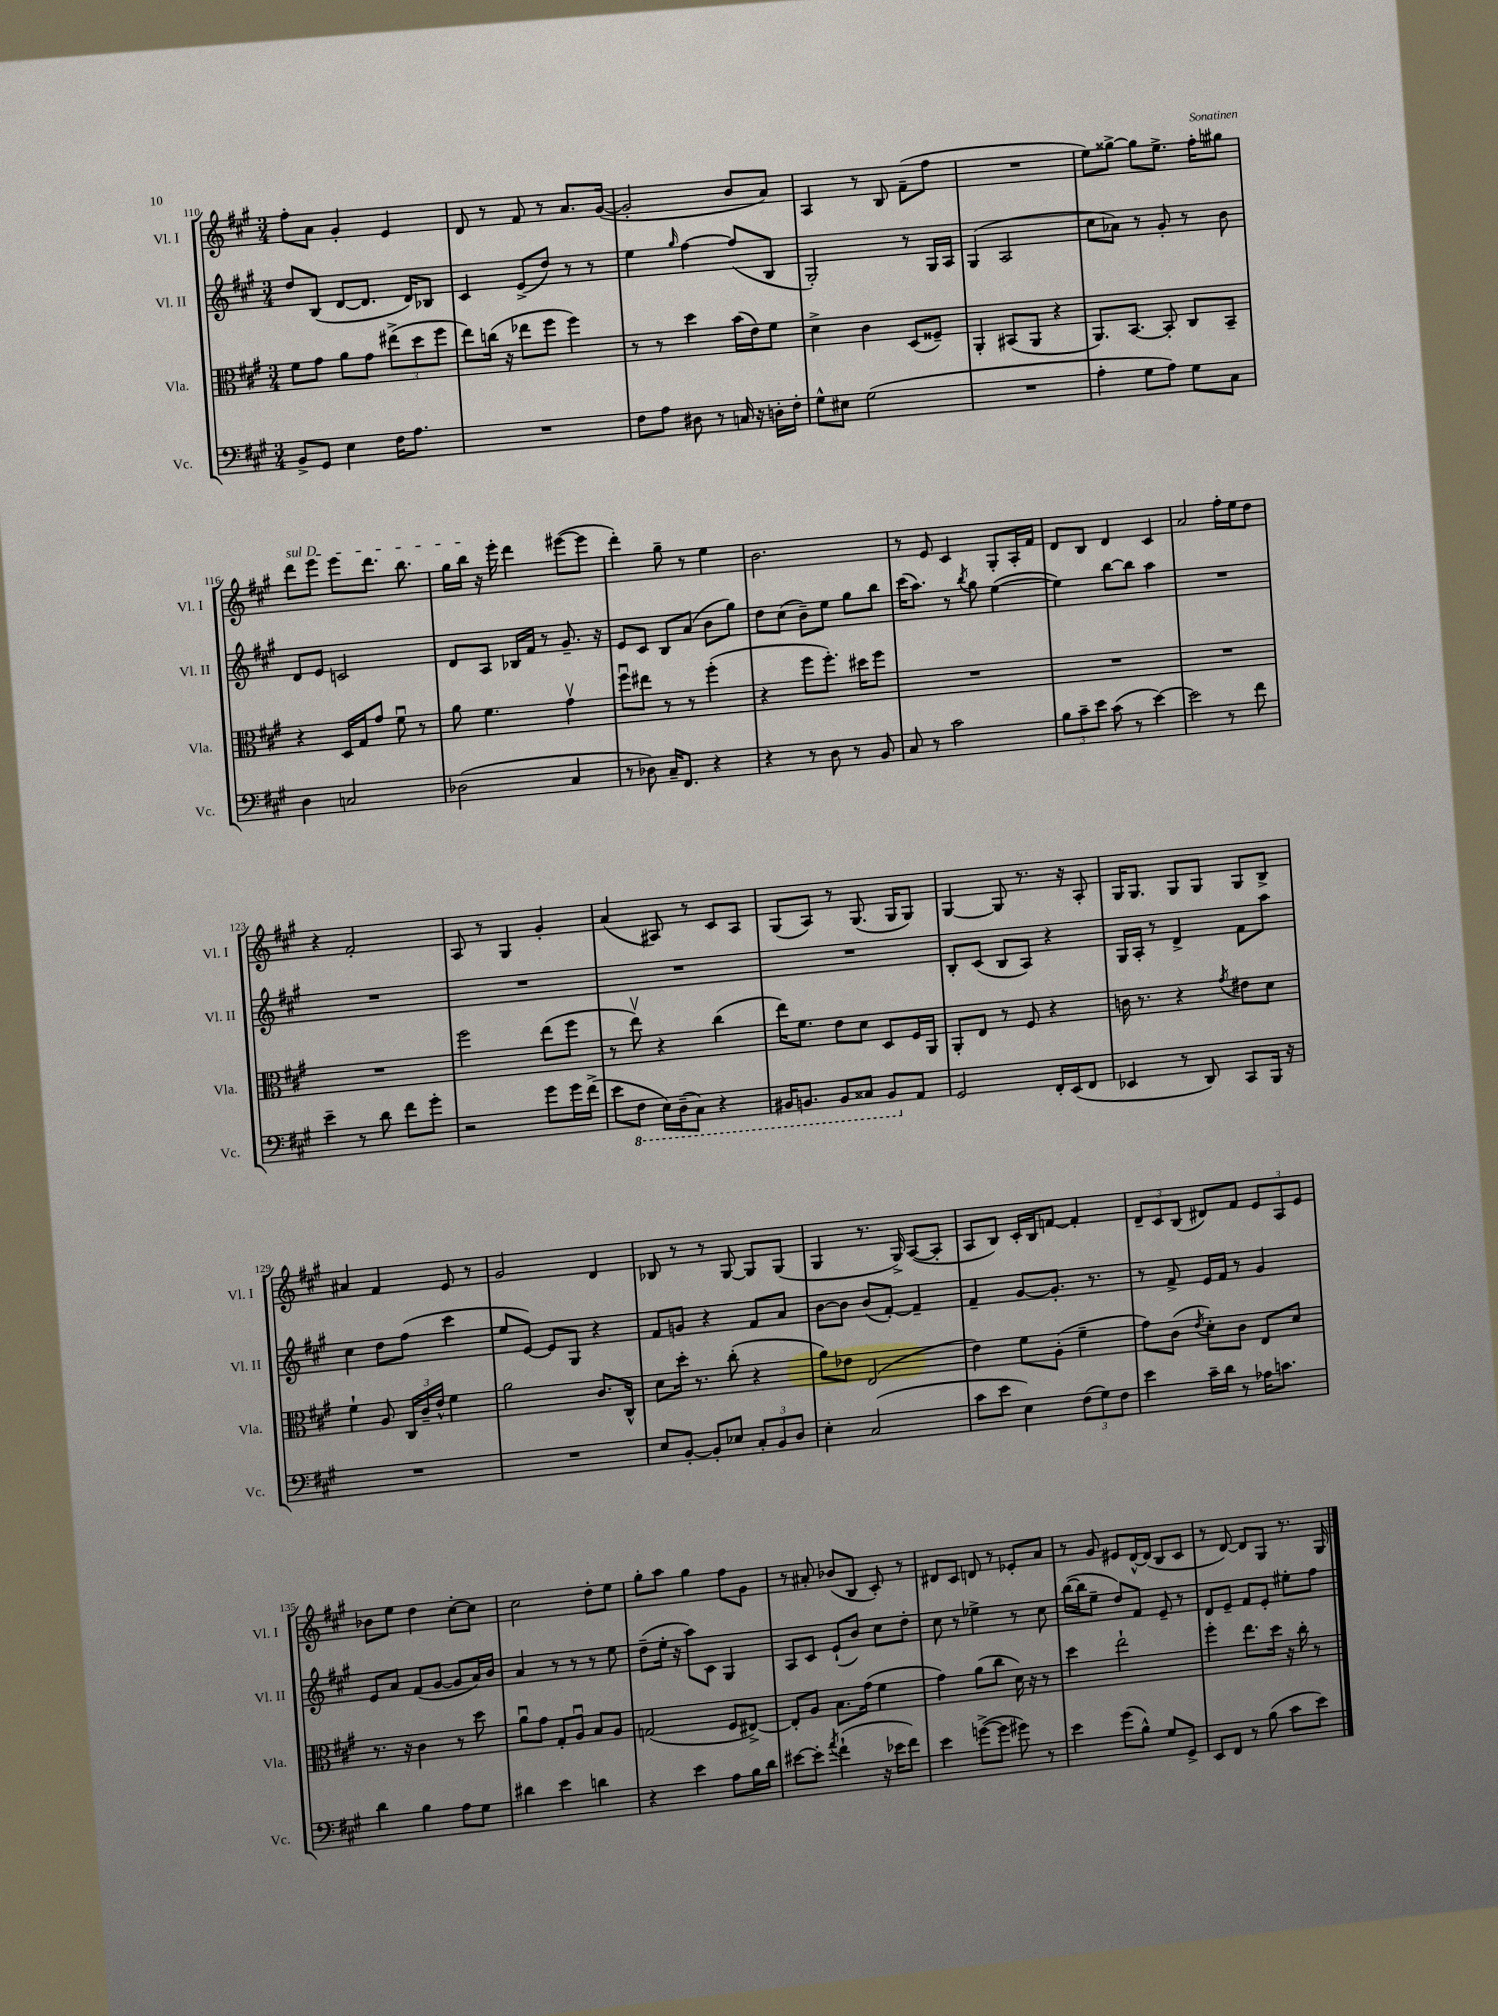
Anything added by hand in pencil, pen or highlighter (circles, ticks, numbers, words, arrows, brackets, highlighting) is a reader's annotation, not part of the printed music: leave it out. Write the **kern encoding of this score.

**kern	**kern	**kern	**kern
*staff4	*staff3	*staff2	*staff1
*clefF4	*clefC3	*clefG2	*clefG2
*k[f#c#g#]	*k[f#c#g#]	*k[f#c#g#]	*k[f#c#g#]
*M3/4	*M3/4	*M3/4	*M3/4
8BB^/L	8f#\L	8dd/L	8ff#'\L
8GG#/J	8g#\J	(8B/J	8a\J
4E\	8a\L	[8d/L	4g#'/
.	8g#\J	8.d/]J	.
16F#\LK	(12ee#^\L	.	4e/
8.A\J	.	16d/LK)	.
.	12dd\	.	.
.	.	8B-/J	.
.	12ff#\J	.	.
=	=	=	=
2.r	8ee\L)	4c#/	8d/
.	(16cc\Jk	.	8r
.	16r	.	.
.	8ee-\L	(8e^/L	8f#/
.	8ff#\J	8dd/J)	8r
.	4ff#\)	8r	8.a/L
.	.	8r	.
.	.	.	([16g#/Jk
=	=	=	=
8F#\L	8r	4ee\	2g#'/]
8A\J	8r	.	.
.	.	16qqgg#/	.
8D#\	4dd\	[4ff#\	.
8r	.	.	.
16C/	(16b\LL	(8ff#/]L	8b/L
16r	16e\J)	.	.
16D'\LL	8f#\J	8B/J	8a/J)
16F#'\JJ	.	.	.
=	=	=	=
8G#^^\L	4d^\	2G#'/)	4A/
8E#\J	.	.	.
(2G#\	4c#\	.	8r
.	.	.	8B/
.	(8D/L	8r	(8f#~\L
.	8F##~/J)	16G#/LL	8ff#\J
.	.	16A/JJ	.
=	=	=	=
2.r	4AA'/	(4G#/	2.r
.	(8BB#/L	2A/	.
.	8AA/J	.	.
.	4r	.	.
=	=	=	=
4A'\	8.AA/L)	8cc#\L	8ee\L)
.	.	8a-\J)	[8gg##^\J
.	[8.BB/J	.	.
8G#\L	.	8r	8gg##\]L
8A\J)	8BB'/]	8g#'/	8.ee^\J
8G#\L	8C#/L	8r	.
.	.	.	16ff#'\LK
8C#\J	8BB~/J	8b\	8gg#\J
=	=	=	=
4D\	4r	8d/L	8ddd\L
.	.	8e/J	8eee\J
2C/	16D/LL	2c/	8eee\L
.	16G#/J	.	.
.	8g#/J	.	8.ddd\J
.	8f#u\	.	.
.	.	.	8.bb\
.	8r	.	.
=	=	=	=
(2D-\	8a\	8d/L	16gg#\LL
.	.	.	16bb\JJ
.	4.f#\	8A/J	16r
.	.	.	16eee'\
.	.	16B-/LL	4ddd\
.	.	16f#/JJ	.
.	.	8r	.
4C#/	4g#v\	8.g#~/	([8eee#\L
.	.	.	8eee#\]J
.	.	16r	.
=	=	=	=
8r	8ff#u\L	8e/L	4ddd'\)
8D-\)	8ee#\J	8c#/J	.
16C#~/LK	8r	8B/L	8gg#~\
8.FF#/J	.	.	.
.	8r	(8a/J	8r
4r	(4ff#'\	8b\L	4ee\
.	.	8gg#\J)	.
=	=	=	=
4r	4r	8dd\L	2.b\
.	.	(8cc#\J	.
8r	8ff#\L	8b~\L)	.
8D\	8.ff#'\J)	8ee\J	.
8r	.	8gg#\L	.
.	16dd#\LK	.	.
8BB/	8ff#\J	8bb\J	.
=	=	=	=
8C#/	2.r	(16ccc#\LK	8r
.	.	8.aa\J)	.
8r	.	.	8e/
2c#\	.	8r	4c#/
.	.	8qbb/	.
.	.	8gg#\	.
.	.	([4ee\	8G#'/L
.	.	.	16A'/L
.	.	.	16f#/JJ
=	=	=	=
12B\L	2.r	4ee\])	8d/L
12c#~\	.	.	.
.	.	.	8B/J
12e\J	.	.	.
(8c#\	.	[8bb\L	4d/
8r	.	8bb\]J	.
[4e\)	.	4aa\	4c#/
=	=	=	=
2e\]	2.r	2.r	2a/
8r	.	.	16ff#'\LL
.	.	.	16ee\J
8f#\	.	.	8dd\J
=	=	=	=
4e~\	2.r	2.r	4r
8r	.	.	2f#'/
8d\	.	.	.
8f#\L	.	.	.
8g#'\J	.	.	.
=	=	=	=
2r	2ff#\	2.r	8A/
.	.	.	8r
.	.	.	4G#/
8g#\L	(8ee\L	.	4g#'/
16g#\L	8ff#\J	.	.
(16f#^\JJ	.	.	.
=	=	=	=
8e\L	8r	2.r	(4a/
8FF#\J	8eev\)	.	.
16EE\LL)	4r	.	8A#/)
(16DD~\J	.	.	.
8CC#\J)	.	.	8r
4r	(4cc#\	.	8c#/L
.	.	.	8A#/J
=	=	=	=
16BBB#/LK	16ee\LK)	2.r	(8G#/L
8.BBB/J	8.f#\J	.	.
.	.	.	8A/J)
8BBB/L	8e\L	.	8r
8CC##/J	8d\J	.	(8.G#/
8BBB/L	8D/L	.	.
.	.	.	16G#/LK
8AA/J	16F#/L	.	8G#/J)
.	16AA/JJ	.	.
=	=	=	=
2GG#/	8AA'/L	8B'/L	[4G#/
.	8E/J	(8c#/J	.
.	8r	8B/L	8G#/]
.	8F#/	8A/J)	8.r
16FF#'/LL	4r	4r	.
(16EE/J	.	.	16r
8FF#/J	.	.	8A'/
=	=	=	=
4EE-/	16c\	16G#/LL	16G#/LK
.	8.r	16A'/JJ	8.G#/J
.	.	8r	.
8r	4r	4d^/	8G#/L
8DD/)	.	.	8G#/J
.	8qg#/	.	.
8CC#/L	8e#\L	8f#\L	8G#/L
16BBB/Jk	8d\J	8aa\J	8B^/J
16r	.	.	.
=	=	=	=
2.r	4f#`\	4cc#\	4a#/
.	8A/	8dd\L	4f#/
.	24C#/LL	(8ff#\J	.
.	24c#~/	.	.
.	24e^^/JJ	.	.
.	4f#\	4ccc#\	8e/
.	.	.	8r
=	=	=	=
2.r	2a\	8ee/L	2g#/
.	.	[8e/J)	.
.	.	8e/]L	.
.	.	8G#/J	.
.	8.c#/L	4r	4d/
.	16C#^^/Jk	.	.
=	=	=	=
8E/L	8d\L	8f#/L	8B-/
[8BB'/J	16dd'\Jk	8g/J	8r
.	8.r	.	.
8BB'/]L	.	4r	8r
8E-/J	(8cc#'\	.	[8G#/
12C#'/L	4r	8f#/L	8G#/]L
12BB/	.	.	.
.	.	8a/J	(8G#/J
12D/J	.	.	.
=	=	=	=
4E'\	8a\L)	[8b\L	4G#/
.	8e-\J	8b\]J	.
(2C#/	(2E/	(8b/L	8.r
.	.	[8f#'/J)	.
.	.	.	16G#^/)
.	.	4f#~/]	([8A/L
.	.	.	8A'/]J
=	=	=	=
8c#\L	4e\)	4f#~/	8A/L
8e\J	.	.	8B/J)
4E\)	8f#\L	[8g#/L	16c#'/LL
.	.	.	16B/J
.	(8A'\J	8.g#'/]J	[8f/J
(12F#\L	4f#~\	.	4f'/]
.	.	8.r	.
12G#\)	.	.	.
12F#\J	.	.	.
=	=	=	=
4e\	8g#\L)	8r	12d~/L
.	.	.	12c#/
.	(8c#\J	8f#^/	.
.	.	.	(12B/J
.	8qe/	.	.
16c#~\LL	8d'\L)	16e/LL	8d#/L)
16d\JJ	.	16f#/JJ	.
8r	8c#\J	8r	8f#/J
16A-\LK	8E/L	4g#/	12e/L
8.c\J	.	.	.
.	.	.	12A/
.	8d/J	.	.
.	.	.	12e/J
=	=	=	=
4d\	8.r	8e/L	8b-\L
.	.	8a/J	8ee\J
.	16r	.	.
4B\	4c#\	(8f#/L	4dd\
.	.	[8g#/J	.
8A\L	8r	8g#/]L	[8cc#'\L
8G#\J	8dd\	16a/L)	8cc#\]J
.	.	16b/JJ	.
=	=	=	=
4d#\	8au\L	4a/	2cc#\
.	8g#\J	.	.
4e\	8G#'/L	8r	.
.	8Au/J	8r	.
4d\	8B/L	8r	8dd'\L
.	8A/J	8ee\	8ee\J
=	=	=	=
4r	(2G/	(8dd~\L	8gg#'\L
.	.	16ee'\Jk	8aa\J
.	.	16r	.
4e\	.	8aa\L)	4gg#\
.	.	8c#\J	.
8A\L	8F#/L	4G#/	8ff#\L
16B\L	[8E#^/J)	.	8g#\J
16d\JJ	.	.	.
=	=	=	=
[8e#\L	8E#'/]L	8A/L	8r
8e#'\]J	8A/J	8c#/J	8a#'/
8qa/	.	.	.
(4f#`\	8.B\L	(8e`/L	(8b-/L
.	.	8b/J)	8B/J
.	(16g#\Jk	.	.
16r	4f#\	8cc#\L	8c#'/)
16e-\LK	.	.	.
8f#\J)	.	8dd'\J	8r
=	=	=	=
4e\	4g#\)	8cc#\	8d#/L
.	.	8r	8c#/J
([8g^\L	(8a\L	4ee-^\	8d/
8g\]J	8cc#\J	.	8r
8g#\)	16d\)	8r	8e-'/L
.	16r	.	.
8r	8r	8cc#\	8a/J
=	=	=	=
4e\	4dd\	([16bb\LL	8r
.	.	16bb\]J	.
.	.	8ee~\J	8g#/
(8g#\L	2ee`\	8dd/L)	8e#/L
8B^^\J)	.	8f#/J	[16d^^/L
.	.	.	(16d/]JJ
8G#/L	.	8e~/	8B/L
8GG#^/J	.	8r	8c#/J
=	=	=	=
8EE/L	4ff#'\	8d/L	8r
8FF#/J	.	8e~/J	[8d/)
8r	8.ee\L	8f#/L	8d/]L
(8B\	.	8e'/J	8G#/J
.	16dd\Jk	.	.
8c#\L	16r	8ee#'\L	8.r
.	16cc#'\	.	.
8e\J)	8r	8ff#\J	.
.	.	.	16G#/
==	==	==	==
*-	*-	*-	*-
